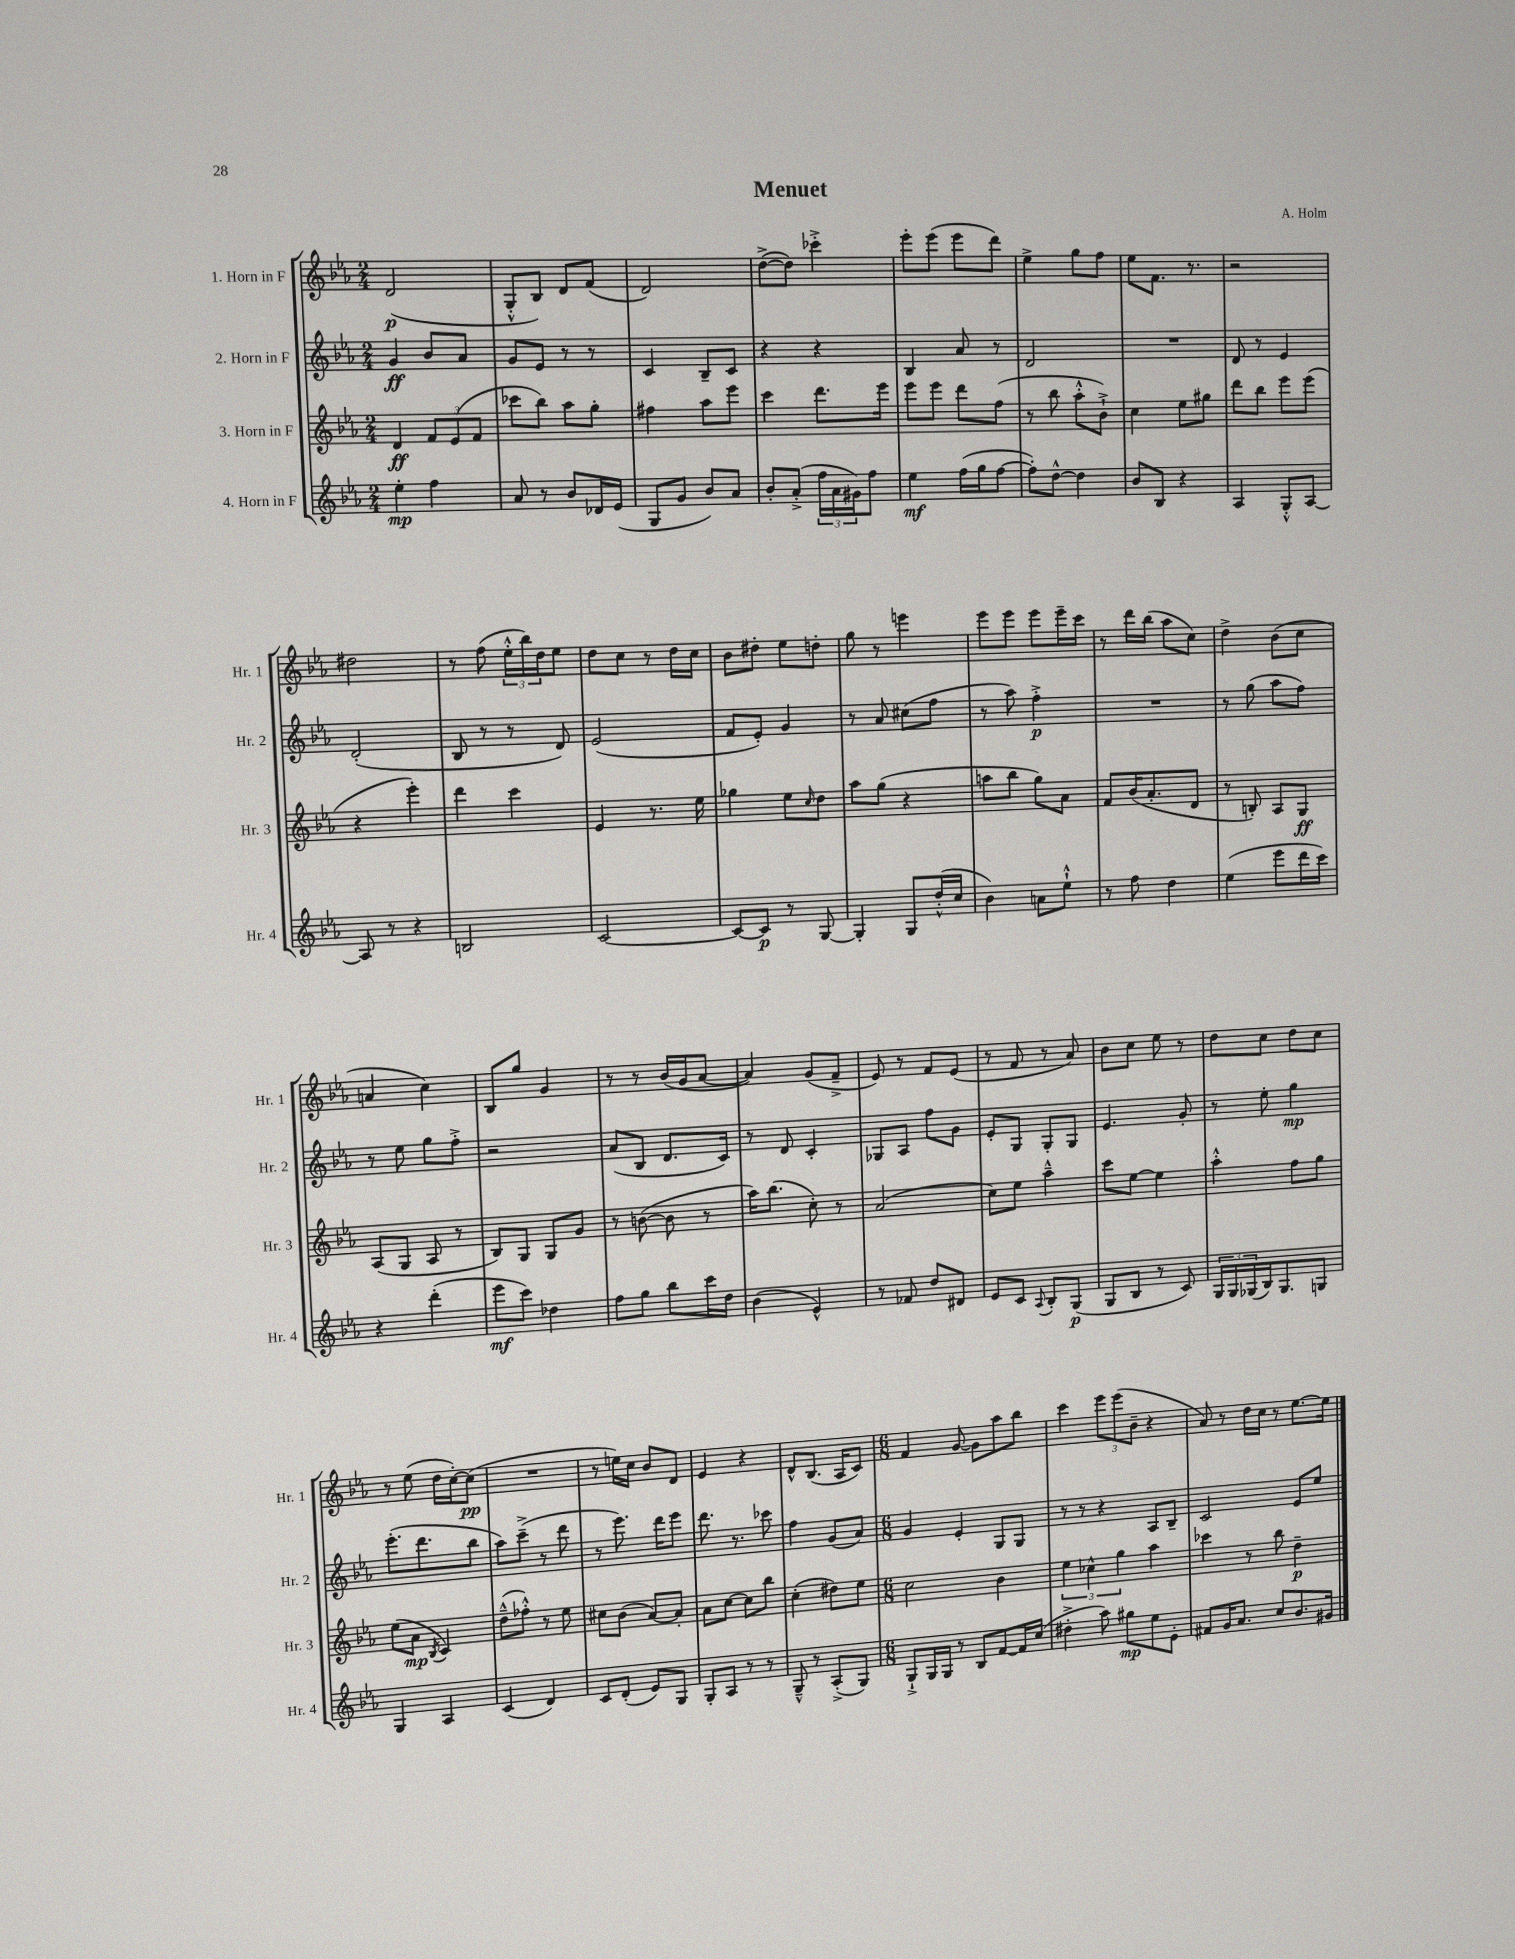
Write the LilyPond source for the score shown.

\header { title = "Menuet" composer = "A. Holm" }
<<
\new StaffGroup <<
\new Staff = "s0" \with { instrumentName = "1. Horn in F" shortInstrumentName = "Hr. 1" } {
    \clef treble \key ees \major \numericTimeSignature \time 2/4
    d'2\p( |
    g8-.-^ bes8) d'8 f'8( |
    d'2) |
    d''8~->( d''8) ces'''4-.-> |
    ees'''8-. ees'''8( ees'''8 d'''8) |
    ees''4-> g''8 f''8 |
    ees''8 f'8. r8. |
    r2 |
    dis''2 |
    r8 f''8( \tuplet 3/2 { ees''16-.-^ bes''16) d''16 } ees''8 |
    d''8 c''8 r8 d''16 c''16 |
    bes'8 dis''8-. ees''8 d''8-. |
    g''8 r8 e'''4 |
    ees'''8 ees'''8 ees'''8 ees'''16-- c'''16 |
    r8 d'''16 bes''16( aes''8 c''8) |
    d''4-> bes'8( c''8 |
    a'4 c''4) |
    bes8 g''8 g'4 |
    r8 r8 bes'16( g'16 aes'8~ |
    aes'4) g'8( f'8---> |
    ees'8) r8 f'8 ees'8( |
    r8 f'8 r8 aes'8) |
    bes'8 c''8 ees''8 r8 |
    d''8 c''8 d''8 c''8 |
    r8 ees''8( d''16 c''16~-.) c''8\pp( |
    R2 |
    r8 e''16) c''16 bes'8 d'8 |
    ees'4 r4 |
    d'8-^ bes8.( aes16 c'8) |
    \numericTimeSignature \time 6/8 f'4 g'8~ g'8 aes''8 bes''8 |
    c'''4 \tuplet 3/2 { ees'''8 ees'''8( bes'8-- } r4 |
    aes'8) r8 d''16 c''16 r8 ees''8.~ ees''16 \bar "|." |
}
\new Staff = "s1" \with { instrumentName = "2. Horn in F" shortInstrumentName = "Hr. 2" } {
    \clef treble \key ees \major \numericTimeSignature \time 2/4
    g'4\ff bes'8 aes'8 |
    g'8 ees'8 r8 r8 |
    c'4 bes8-- c'8 |
    r4 r4 |
    bes4 aes'8 r8 |
    d'2 |
    R2 |
    d'8 r8 ees'4 |
    d'2-.( |
    bes8 r8 r8 d'8) |
    ees'2( |
    f'8 ees'8-.) g'4 |
    r8 aes'8 cis''8( f''8 |
    r8 aes''8) f''4-.->\p |
    R2 |
    r8 g''8( aes''8 f''8) |
    r8 ees''8 g''8 f''8-.-> |
    r2 |
    aes'8( bes8 d'8. c'16) |
    r8 d'8 c'4-. |
    ges8 aes8 f''8 g'8 |
    ees'8-. g8 g8-. g8 |
    ees'4. g'8-. |
    r8 ees''8-. g''4\mp |
    ees'''8.-.( d'''8. bes''8 |
    aes''8) c'''8--->( r8 d'''8 |
    r8 ees'''8.) d'''16 ees'''8 |
    d'''8. r8. ces'''8 |
    f''4 g'8( aes'8) |
    \numericTimeSignature \time 6/8 g'4 ees'4-. g8 g8 |
    r8 r8 r4 aes8 bes8-- |
    c'2 ees'8 ees''8 \bar "|." |
}
\new Staff = "s2" \with { instrumentName = "3. Horn in F" shortInstrumentName = "Hr. 3" } {
    \clef treble \key ees \major \numericTimeSignature \time 2/4
    d'4\ff \tuplet 3/2 { f'8 ees'8( f'8 } |
    ces'''8 bes''8) aes''8 g''8-. |
    fis''4 aes''8 ees'''8 |
    c'''4 d'''8. ees'''16 |
    ees'''8 ees'''8 d'''8 f''8( |
    r8 bes''8 aes''8-.-^ bes'8-!->) |
    c''4 ees''8 gis''8 |
    d'''8 bes''8 ees'''8 ees'''8( |
    r4 ees'''4-.) |
    d'''4 c'''4 |
    ees'4 r8. ees''16 |
    ges''4 ees''8 \grace { c''16 } d''8 |
    aes''8 g''8( r4 |
    a''8 bes''8 g''8) aes'8 |
    f'8 bes'16( aes'8.-. d'8 |
    r8 b8-.) aes8 g8\ff |
    aes8( g8 aes8 r8 |
    bes8) g8 g8 g'8 |
    r8 b'8~( b'8 r8 |
    aes''16) bes''8.( c''8-.) r8 |
    aes'2( |
    c''8) ees''8 aes''4---^ |
    c'''8 ees''8~ ees''4 |
    aes''4-.-^ f''8 g''8 |
    ees''8( aes'8\mp \acciaccatura { bes8 } c'4) |
    d''8---^( fes''8-.-^) r8 ees''8 |
    cis''8 bes'8( aes'8~) aes'8-. |
    aes'8 c''8~ c''8 bes''8 |
    c''4-.( dis''8) ees''8 |
    \numericTimeSignature \time 6/8 c''2 bes'4 |
    \tuplet 3/2 { ees''4 ces''4-^ g''4 } aes''4 |
    ces'''4 r8 bes''8 d''4--\p \bar "|." |
}
\new Staff = "s3" \with { instrumentName = "4. Horn in F" shortInstrumentName = "Hr. 4" } {
    \clef treble \key ees \major \numericTimeSignature \time 2/4
    ees''4-.\mp f''4 |
    aes'8 r8 bes'8 des'16 ees'16( |
    g8 g'8 bes'8) aes'8 |
    bes'8-. aes'8-.->( \tuplet 3/2 { f''16 aes'16 gis'16) } f''8 |
    ees''4\mf f''16( g''16 f''8~ |
    f''8-.) d''8~-^ d''4 |
    bes'8 bes8 r4 |
    aes4 g8-.-^ aes8~ |
    aes8 r8 r4 |
    b2 |
    c'2~ |
    c'8~ c'8\p r8 g8~ |
    g4-. g8 d''16-.-^( c''16 |
    bes'4) a'8 ees''8-!-^ |
    r8 f''8 d''4 |
    ees''4( ees'''8 d'''16 c'''16) |
    r4 d'''4-.( |
    ees'''8\mf c'''8) des''4 |
    f''8 g''8 bes''8 c'''16 d''16 |
    bes'4( ees'4-^) |
    r8 fes'8 d''8 dis'8 |
    ees'8 c'8 \appoggiatura { aes8 } bes8-. g8\p( |
    g8 bes8 r8 c'8) |
    \tuplet 3/2 { g16 g16 ges16( } bes16) ges8. g8 |
    g4 aes4 |
    c'4( d'4) |
    c'8 d'8-.( ees'8) g8 |
    g8-. aes8 r8 r8 |
    g8---^ r8 aes8-.->( g8) |
    \numericTimeSignature \time 6/8 g8-!-> g16 g16 r8 bes8 f'8~ f'16 c''16( |
    dis''4-.-> aes''8) gis''8\mp ees''8 ees'8-. |
    fis'8 g'16 aes'8. c''8 bes'8. gis'16 \bar "|." |
}
>>
>>
\layout { \context { \Score \remove "Bar_number_engraver" } }
